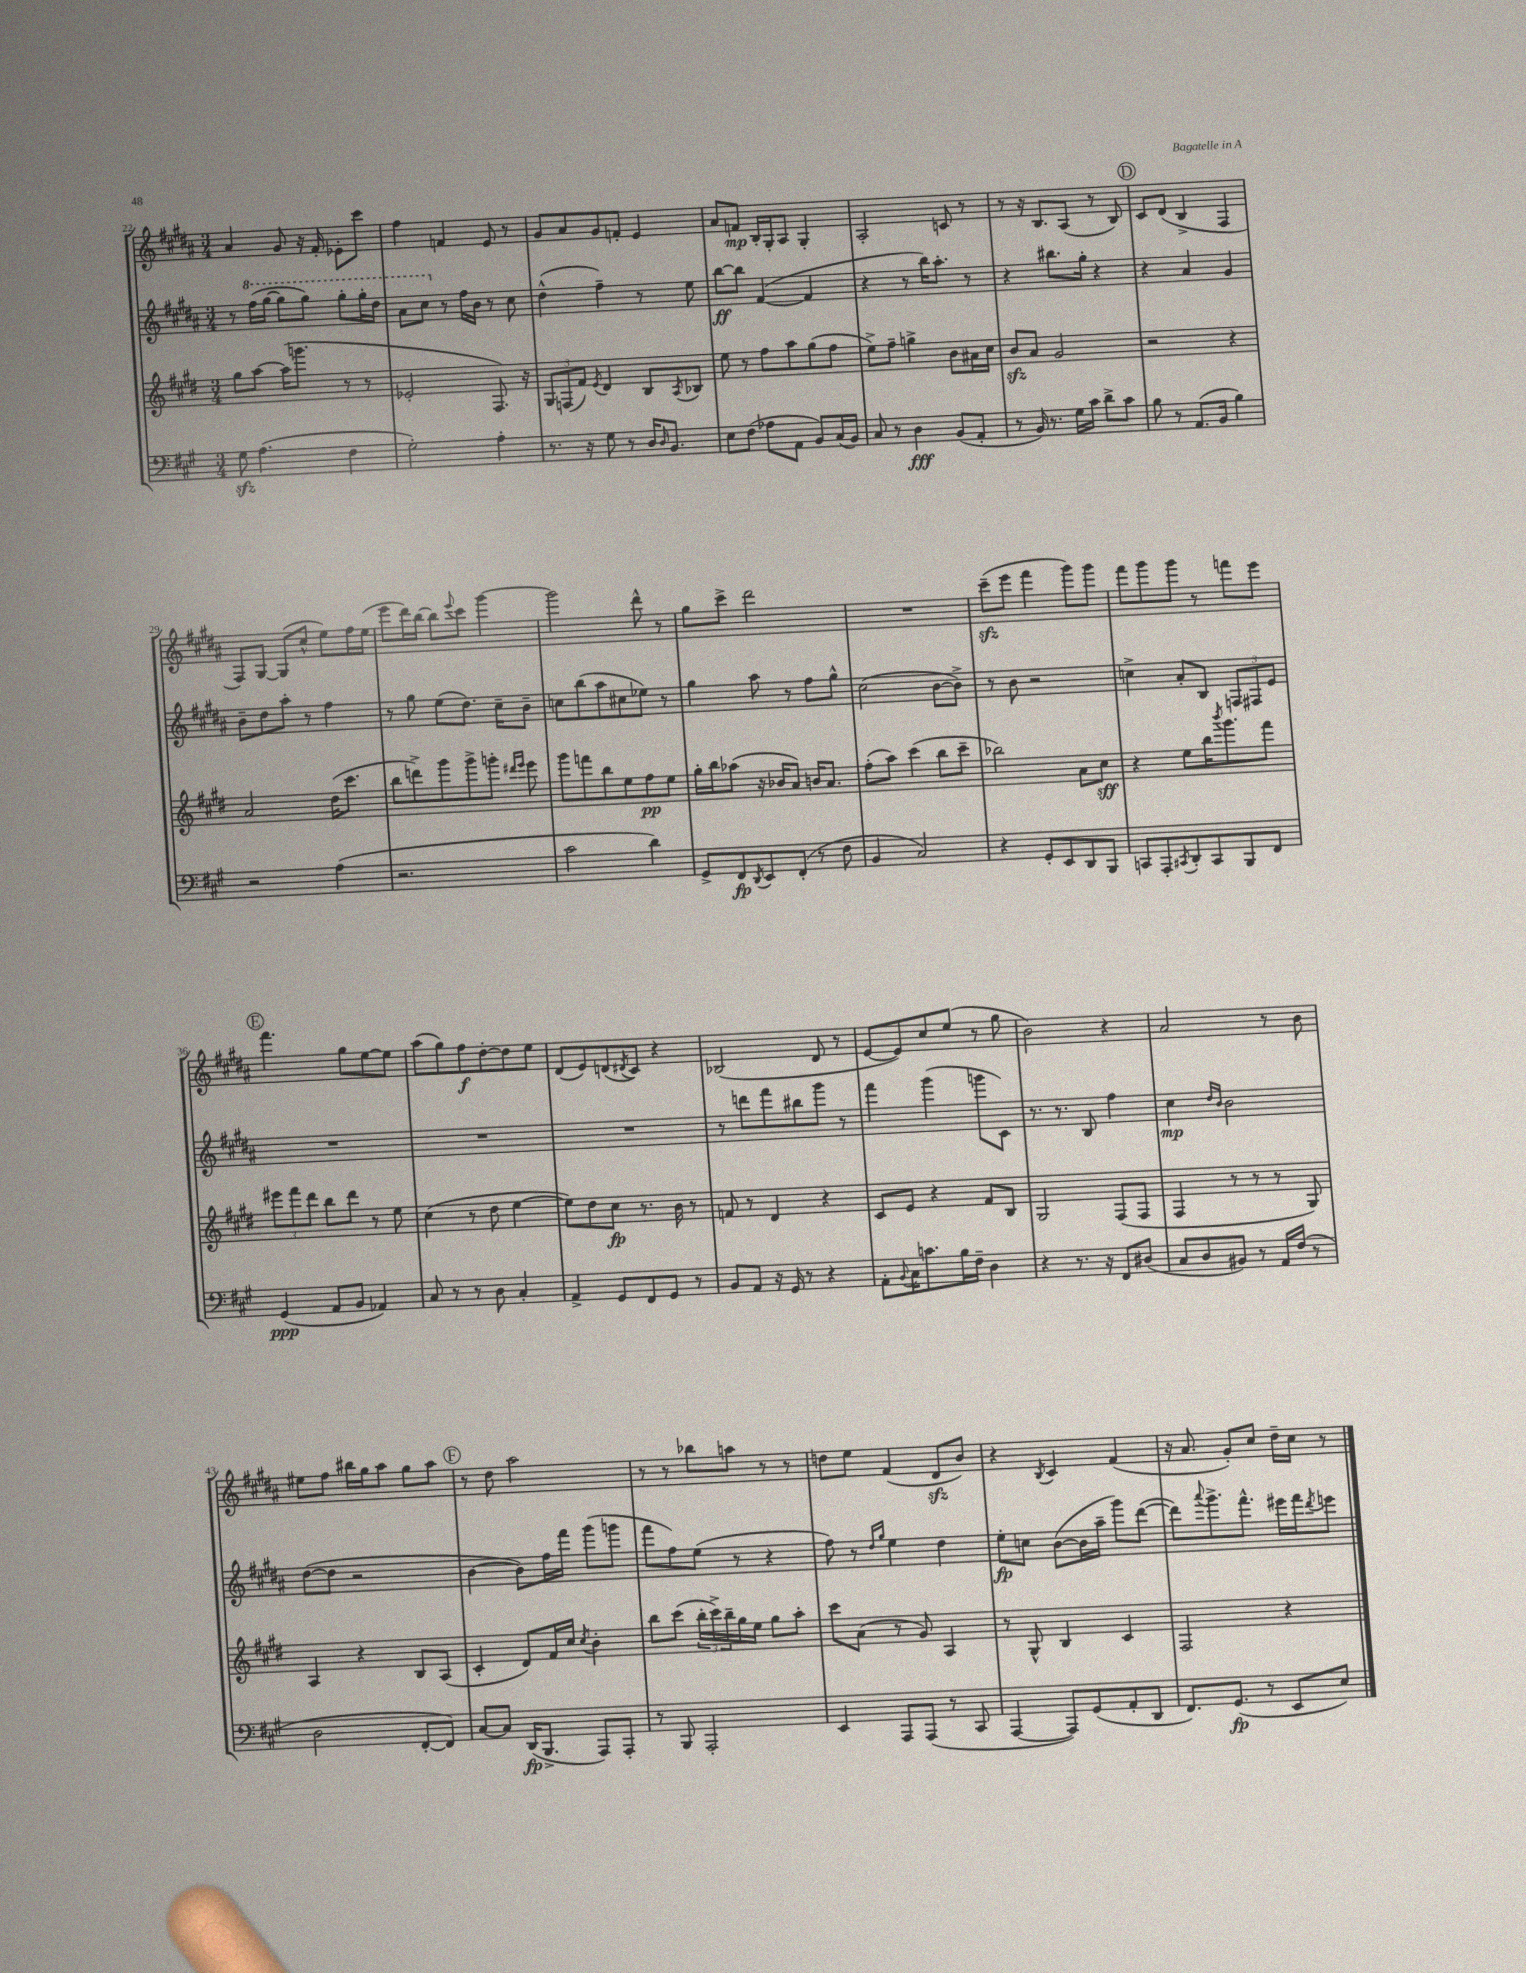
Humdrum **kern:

**kern	**kern	**kern	**kern
*staff4	*staff3	*staff2	*staff1
*clefF4	*clefG2	*clefG2	*clefG2
*k[f#c#g#]	*k[f#c#g#d#]	*k[f#c#g#d#a#]	*k[f#c#g#d#a#]
*M3/4	*M3/4	*M3/4	*M3/4
8G#	8gg#	8r	4a#
(4.A	[8aa	(16fff#	.
.	.	[16ggg#	.
.	(16aa]	8ggg#]	8g#
.	8.ggg	.	.
.	.	8ggg#)	16r
.	.	.	16f#'
4F#	8r	8ggg#'	8e-'
.	8r	16ggg#'	8ccc#
.	.	16ddd#	.
=	=	=	=
2G#')	2e-'	8aa#	4ff#
.	.	8ccc#	.
.	.	8r	4f
.	.	16ff#	.
.	.	16b	.
4A'	8.F#)	8r	8e
.	.	8cc#	8r
.	16r	.	.
=	=	=	=
8.r	12G#	(4dd#^^	8g#
.	(12F	.	.
.	.	.	8a#
.	12f#)	.	.
16r	.	.	.
.	8qe	.	.
8G#	4d#	4ff#~)	8g#
8r	.	.	8f'
16D	8B	8r	4e
16qqD	.	.	.
8.BB	.	.	.
.	8qA	.	.
.	8B-	8ee	.
=	=	=	=
8E	8ee	[8bb	8a#
(8F#	8r	8bb]	8f
8A-	8ff#	([4f#	16B'
.	.	.	16G#'
8AA	8aa	.	8A#
8BB)	(8gg#	4f#]	4G#'
(16C#	8ff#	.	.
16BB)	.	.	.
=	=	=	=
8C#	8ee^)	4r	2A#'
8r	8ff#~	.	.
4D	4gg^	8r	.
.	.	16bb)	.
.	.	8.aa#'	.
(8BB	8b	.	8c
8AA'	16a#	8r	8r
.	16cc#	.	.
=	=	=	=
8r	8b	4r	8r
16BB)	8a	.	16r
8.r	.	.	8.B
.	2g#	8.bb#	.
16G#	.	.	(8A#
16c#	.	16gg#'	.
8d^	.	4r	8r
8c#	.	.	8B)
=	=	=	=
8B	2r	4r	8c#
8r	.	.	(8d#
(8.AA	.	4a#	4B^
16BB	.	.	.
4B)	4r	4g#	4F#
=	=	=	=
2r	2a	8b~	8F#)
.	.	8dd#	[8G#
.	.	8aa#'	(8G#]
.	.	8r	8cc#^^
(4A	(16dd#	4ff#	8ee)
.	8.ccc#	.	.
.	.	.	16ff#
.	.	.	(16ee
=	=	=	=
2.r	8bb	8r	8eee
.	8ddd^)	8gg#	16ddd#)
.	.	.	[16bb
.	8ggg#	(8ee	8bb]
.	.	.	8qqeee
.	8ggg#^	8.dd#)	8ccc#
.	8ggg'	.	[4ggg#
.	.	16cc#~	.
.	16qqddd#	.	.
.	16qqeee	.	.
.	8eee	8b~	.
=	=	=	=
2c#	8ggg#	8cc	2ggg#]
.	8fff	(8bb	.
.	8bb	8aa#	.
.	8ee	8cc#	.
4d)	8ff#	8ee-)	8ddd#^^
.	8ee	8r	8r
=	=	=	=
8GG#^	16gg#'	4gg#	8gg#
.	16bb	.	.
8FF#	(8aa-	.	8ccc#^
8qDD	.	.	.
8EE	16r	8aa#	2ddd#
.	16b-	.	.
(8FF#'	8a)	8r	.
8r	16b	8ff#	.
.	8.a	.	.
8F#	.	8gg#^^	.
=	=	=	=
4BB	(8ff#'	(2cc#	2.r
.	8aa)	.	.
2C#)	(4ccc#	.	.
.	8bb	[8b	.
.	8ccc#~	8b^])	.
=	=	=	=
4r	2bb-)	8r	(8ccc#~
.	.	8b	8eee
8GG#'	.	2r	4fff#
8EE	.	.	.
8DD	8a	.	8ggg#)
8BBB	8cc#	.	8ggg#
=	=	=	=
8CC	4r	4cc^	8fff#
8AAA'	.	.	8ggg#
8qCC#	.	.	.
8DD'	8ee	8a#'	8ggg#
8CC#	16bb	8B	8r
.	8qbbb	.	.
.	8.ggg#	.	.
8BBB	.	12F	8fff
.	.	12F#	.
8FF#	8fff#	.	8eee
.	.	12e	.
=	=	=	=
(4GG#	12eee#	2.r	4.fff#
.	12fff#	.	.
.	12ddd#	.	.
8AA	8bb	.	.
8BB	8ddd#	.	8gg#
4AA-)	8r	.	[8ee
.	8ee	.	8ee]
=	=	=	=
8C#	(4cc#	2.r	(8aa#
8r	.	.	8gg#)
8r	8r	.	8ff#
8D	8dd#	.	[8dd#'
4C#'	[4ee	.	8dd#]
.	.	.	8ee
=	=	=	=
4AA^	8ee])	2.r	(8d#
.	8dd#	.	8e)
8GG#	8cc#	.	(8d
.	.	.	8qd#
8FF#	8.r	.	8c#)
8GG#	.	.	4r
.	16b	.	.
8r	8r	.	.
=	=	=	=
8BB	8f	8r	(2B-
8AA	8r	8ddd	.
16r	4d#	8fff#	.
16GG#	.	.	.
8r	.	8bb#	.
4r	4r	8ggg#	8d#
.	.	8r	8r
=	=	=	=
8AA'	8c#	4fff#	[8e
8qqBB	.	.	.
16C#	8e	.	8e])
8.c	.	.	.
.	4r	(4ggg#	8cc#
16B	.	.	(8ee
16F#~	.	.	.
4D	8f#	8ggg	8r
.	8B	8c#)	8gg#
=	=	=	=
4r	2G#	8.r	2b)
.	.	8.r	.
8.r	.	.	.
.	.	8B	.
16r	.	.	.
8FF#	(8F#	4ff#	4r
(8D#	8F#	.	.
=	=	=	=
8C#	4F#	4cc#	2a#
8D	.	.	.
.	.	16qqdd#	.
.	.	16qqb	.
8BB#)	8r	2b	.
8r	8r	.	.
16AA	8r	.	8r
(16F#	.	.	.
8r	8G#)	.	8b
=	=	=	=
2D	4A	([8dd#	8ee#
.	.	8dd#]	8ff#
.	4r	2r	16bb#
.	.	.	16gg#
.	.	.	8aa#
[8FF#'	8B	.	8gg#
8FF#])	(8A	.	8aa#
=	=	=	=
[8C#	4c#'	[4b	8r
8C#]	.	.	8dd#
(16DD	8d#)	8b])	2aa#
8.BBB^	.	.	.
.	16f#	16ff#	.
.	16cc#	16fff#	.
.	8qcc#	.	.
8AAA)	4b'	(8ggg#	.
8AAA'	.	8ggg	.
=	=	=	=
8r	8bb	8fff#	8r
8BBB	(8ccc#	8ff#)	8r
2AAA'	24bb'	(8ee	8bb-
.	24ccc#^)	.	.
.	24bb~	.	.
.	16gg#	8r	8aa
.	16ee	.	.
.	8gg#	4r	8r
.	8aa'	.	8r
=	=	=	=
4EE	8ccc#	8ff#)	8dd
.	(8a	8r	8ee
.	.	16qqdd#	.
.	.	16qqgg#	.
8AAA	8r	4ee	(4f#
(8AAA	8g#)	.	.
8r	4A	4dd#	8d#
8CC#	.	.	8b)
=	=	=	=
[4AAA	8r	8ee'	4r
.	8G#^^	8cc	.
.	.	.	8qB
8AAA])	4B	([8b	4c#
(8GG#	.	16b]	.
.	.	16aa#~	.
8AA'	4c#	8ggg#)	(4f#
8DD	.	([8ddd#	.
=	=	=	=
8.FF#)	2F#	8ddd#])	16r
.	.	.	8.a#
.	.	8qqaaa#	.
.	.	8.ggg#^	.
(8.GG#	.	.	.
.	.	.	8g#')
.	.	8.fff#^^	.
8r	.	.	8cc#
8EE	4r	16eee#	16dd#~
.	.	16fff#	16cc#
.	.	8qddd#	.
8E)	.	8eee	8r
==	==	==	==
*-	*-	*-	*-
